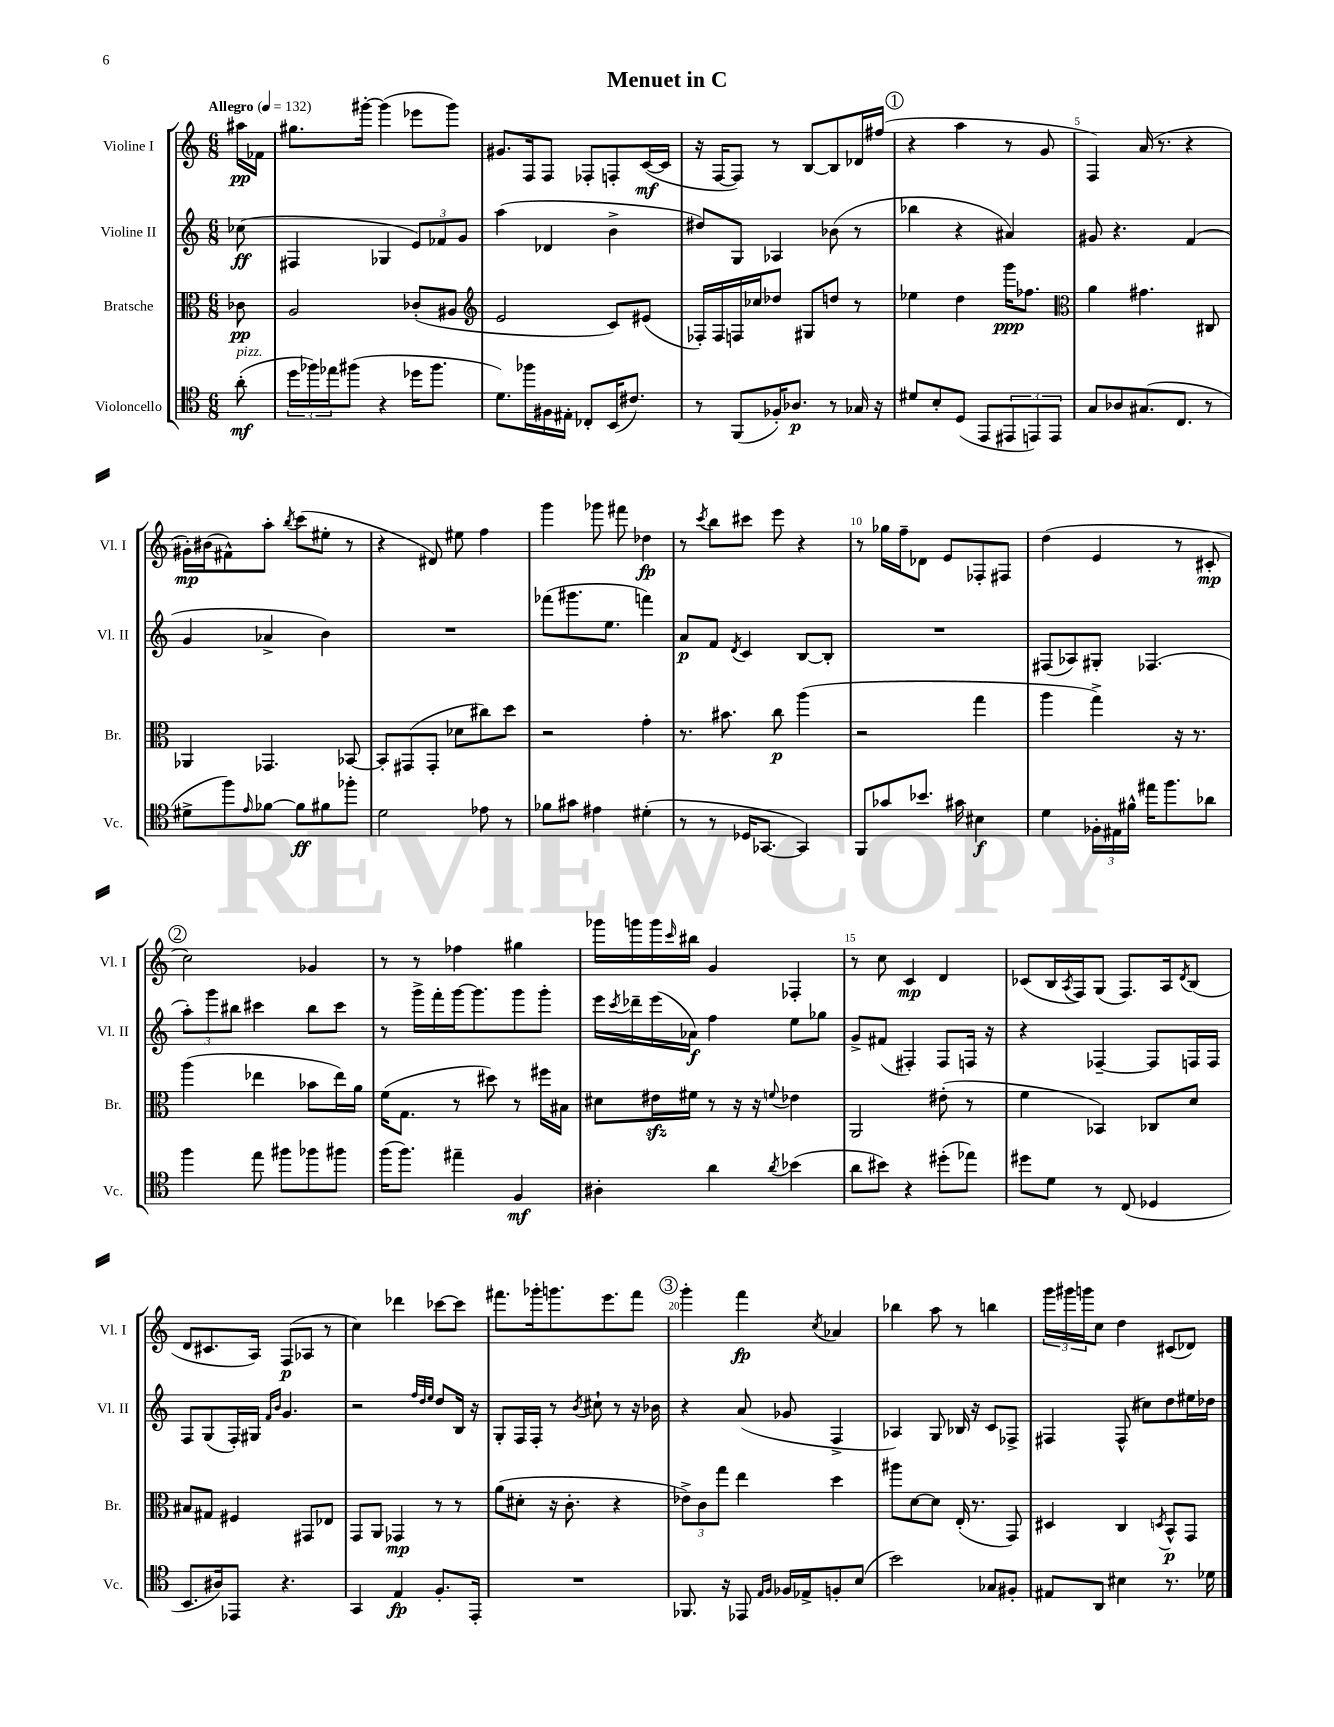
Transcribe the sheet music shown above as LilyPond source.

\header { title = "Menuet in C" }
<<
\new StaffGroup <<
\new Staff = "s0" \with { instrumentName = "Violine I" shortInstrumentName = "Vl. I" } {
    \clef treble \key c \major \numericTimeSignature \time 6/8 \partial 8 \tempo "Allegro" 4 = 132
    ais''16\pp fes'16 |
    gis''8. gis'''16~-. gis'''4( ees'''8 gis'''8) |
    gis'8. f16 f8 fes8-. f8-. c'16~\mf( c'16 |
    r16 f16~ f8) r8 b8~ b8 des'16 fis''16( |
    \mark \markup { \circle "1" } r4 a''4 r8 g'8 |
    f4) a'16( r8. r4 |
    gis'16-.\mp) bis'16( fis'8-^) a''8-. \acciaccatura { b''8 } c'''8( eis''8-. r8 |
    r4 dis'8) eis''8 f''4 |
    g'''4 ges'''8 fis'''8 des''4\fp |
    r8 \acciaccatura { c'''8 } b''8 cis'''8 e'''8 r4 |
    r8 ges''16 f''16-- des'8 e'8 fes8-. fis8 |
    d''4( e'4 r8 cis'8-.\mp |
    \mark \markup { \circle "2" } c''2) ges'4 |
    r8 r8 fes''4 gis''4 |
    ges'''16 g'''16 g'''16 \grace { c'''16 } bis''16 g'4 fes4-. |
    r8 c''8 c'4\mp d'4 |
    ces'8( b16 \acciaccatura { a8 } f16) g8( f8.) a16 \acciaccatura { d'8 } b8( |
    d'8 cis'8. a16) f8\p( aes8 r8 |
    c''4) des'''4 ces'''8~ ces'''8 |
    fis'''8. ges'''16-. g'''8. e'''8. fis'''8 |
    \mark \markup { \circle "3" } g'''4-. f'''4\fp \acciaccatura { c''8 } aes'4 |
    bes''4 a''8 r8 b''4 |
    \tuplet 3/2 { g'''16 gis'''16 g'''16 } c''8 d''4 cis'8( des'8) \bar "|." |
}
\new Staff = "s1" \with { instrumentName = "Violine II" shortInstrumentName = "Vl. II" } {
    \clef treble \key c \major \numericTimeSignature \time 6/8 \partial 8
    ces''8\ff( |
    fis4 ges4 \tuplet 3/2 { e'8) fes'8 g'8 } |
    a''4( des'4 b'4-> |
    dis''8) g8 aes4 bes'8( r8 |
    \mark \markup { \circle "1" } bes''4 r4 ais'4) |
    gis'8 r4. f'4( |
    g'4 aes'4-> b'4) |
    R2. |
    fes'''8( gis'''8. e''8. f'''4) |
    a'8\p f'8 \acciaccatura { d'8 } c'4 b8~ b8-. |
    R2. |
    fis8( aes8) gis8-. fes4.( |
    \mark \markup { \circle "2" } \tuplet 3/2 { a''8-.) g'''8 bis''8 } cis'''4 bis''8 cis'''8 |
    r8 g'''16-> f'''16-. g'''16~ g'''8. g'''8 g'''8-. |
    e'''16 \acciaccatura { c'''8 } des'''16-- e'''16( aes'16\f) f''4 e''8 ges''8 |
    g'8-> fis'8( fis4-.) fis8 f16 r16 |
    r4 fes4~-- fes8 f16 f16 |
    f8 g8( f16-.) gis16 \grace { f'16 b'16 } g'4. |
    r2 \grace { f''32 d''32 e''32 } d''8 b16 r16 |
    g8-. f16 f16-. r8 \acciaccatura { b'8 } cis''8-! r8 r16 bes'16 |
    \mark \markup { \circle "3" } r4 a'8( ges'8 f4-> |
    aes4) g8 bes16 r16 c'8 fes8-> |
    fis4 fis8-^( cis''8) d''8 eis''16 des''16 \bar "|." |
}
\new Staff = "s2" \with { instrumentName = "Bratsche" shortInstrumentName = "Br." } {
    \clef alto \key c \major \numericTimeSignature \time 6/8 \partial 8
    ces'8\pp |
    a2 ces'8-.( ais8 |
    \clef treble e'2 c'8) eis'8( |
    fes16-.) fes16 f16 ces''16 des''8 gis8 d''8 r8 |
    \mark \markup { \circle "1" } ees''4 d''4 g'''16\ppp fes''8. |
    \clef alto a'4 gis'4. cis8 |
    aes,4 ges,4. bes,8~ |
    bes,8-. gis,8( gis,8-. des'8 cis''8) d''8 |
    r2 g'4-. |
    r8. bis'8. c''8\p a''4( |
    r2 g''4 |
    a''4 g''4->) r16 r8. |
    \mark \markup { \circle "2" } a''4( ees''4 bes'8 ees''16) a'16 |
    f'16( g8. r8 dis''8) r8 fis''16 bis16 |
    dis'8 eis'16\sfz fis'16 r8 r16 r16 \appoggiatura { f'8 } ees'4 |
    a,2 eis'8-.( r8 |
    f'4 bes,4) ces8 d'8 |
    bis8 gis8 fis4 gis,8 ees8 |
    g,8 a,8 ges,4\mp r8 r8 |
    a'8( dis'8-. r16 c'8.-. r4 |
    \mark \markup { \circle "3" } \tuplet 3/2 { ees'8->) c'8 g''8 } e''4 d''4 |
    ais''8 d'8~ d'8 e16-.( r8. g,8) |
    dis4 c4 \acciaccatura { d8 } b,8-^\p g,8 \bar "|." |
}
\new Staff = "s3" \with { instrumentName = "Violoncello" shortInstrumentName = "Vc." } {
    \clef tenor \key c \major \numericTimeSignature \time 6/8 \partial 8
    a'8-.\mf^\markup { \italic "pizz." }( |
    \tuplet 3/2 { d''16 fes''16) ees''16 } fis''8( r4 des''16 fis''8. |
    d'8.) fes''16 fis16 eis16-. ces8-. b,16( cis'8.) |
    r8 f,8( fes16-.) aes8.\p r8 ges16 r16 |
    \mark \markup { \circle "1" } dis'8 b8-. d8( e,8 \tuplet 3/2 { eis,8 e,8) e,8 } |
    g8 aes8 gis8.( c8. r8 |
    dis'8-> f''8) \grace { e'16 } fes'8~ fes'8\ff fis'8 fes''8-. |
    d'2 ees'8 r8 |
    fes'8 gis'8 eis'4 dis'4-.( |
    r8 r8 des16 ges,8.~ ges,4) |
    f,8 ges'8 bes'8. gis'16 bis4\f |
    d'4 \tuplet 3/2 { fes16-. eis16 fis'16-^ } eis''16 f''8. aes'8 |
    \mark \markup { \circle "2" } f''4 e''8 fis''8 fes''8 fis''8 |
    f''16( f''8.) eis''4-- f4\mf |
    ais4-. a'4 \acciaccatura { a'8 } bes'4( |
    a'8 bis'8) r4 dis''8-.( ees''8) |
    dis''8 d'8 r8 c8( des4 |
    b,8. ais16) ees,8 r4. |
    g,4 e4\fp f8.-. e,16-. |
    R2. |
    \mark \markup { \circle "3" } fes,8. r16 ees,8 \grace { e16 f16 } fes16 ees16-> f8-. b8( |
    b'2) ges8 fis8-. |
    eis8 a,8 bis4 r8. des'16 \bar "|." |
}
>>
>>
\layout { \context { \Score \override BarNumber.break-visibility = ##(#f #t #t) barNumberVisibility = #(every-nth-bar-number-visible 5) } }
